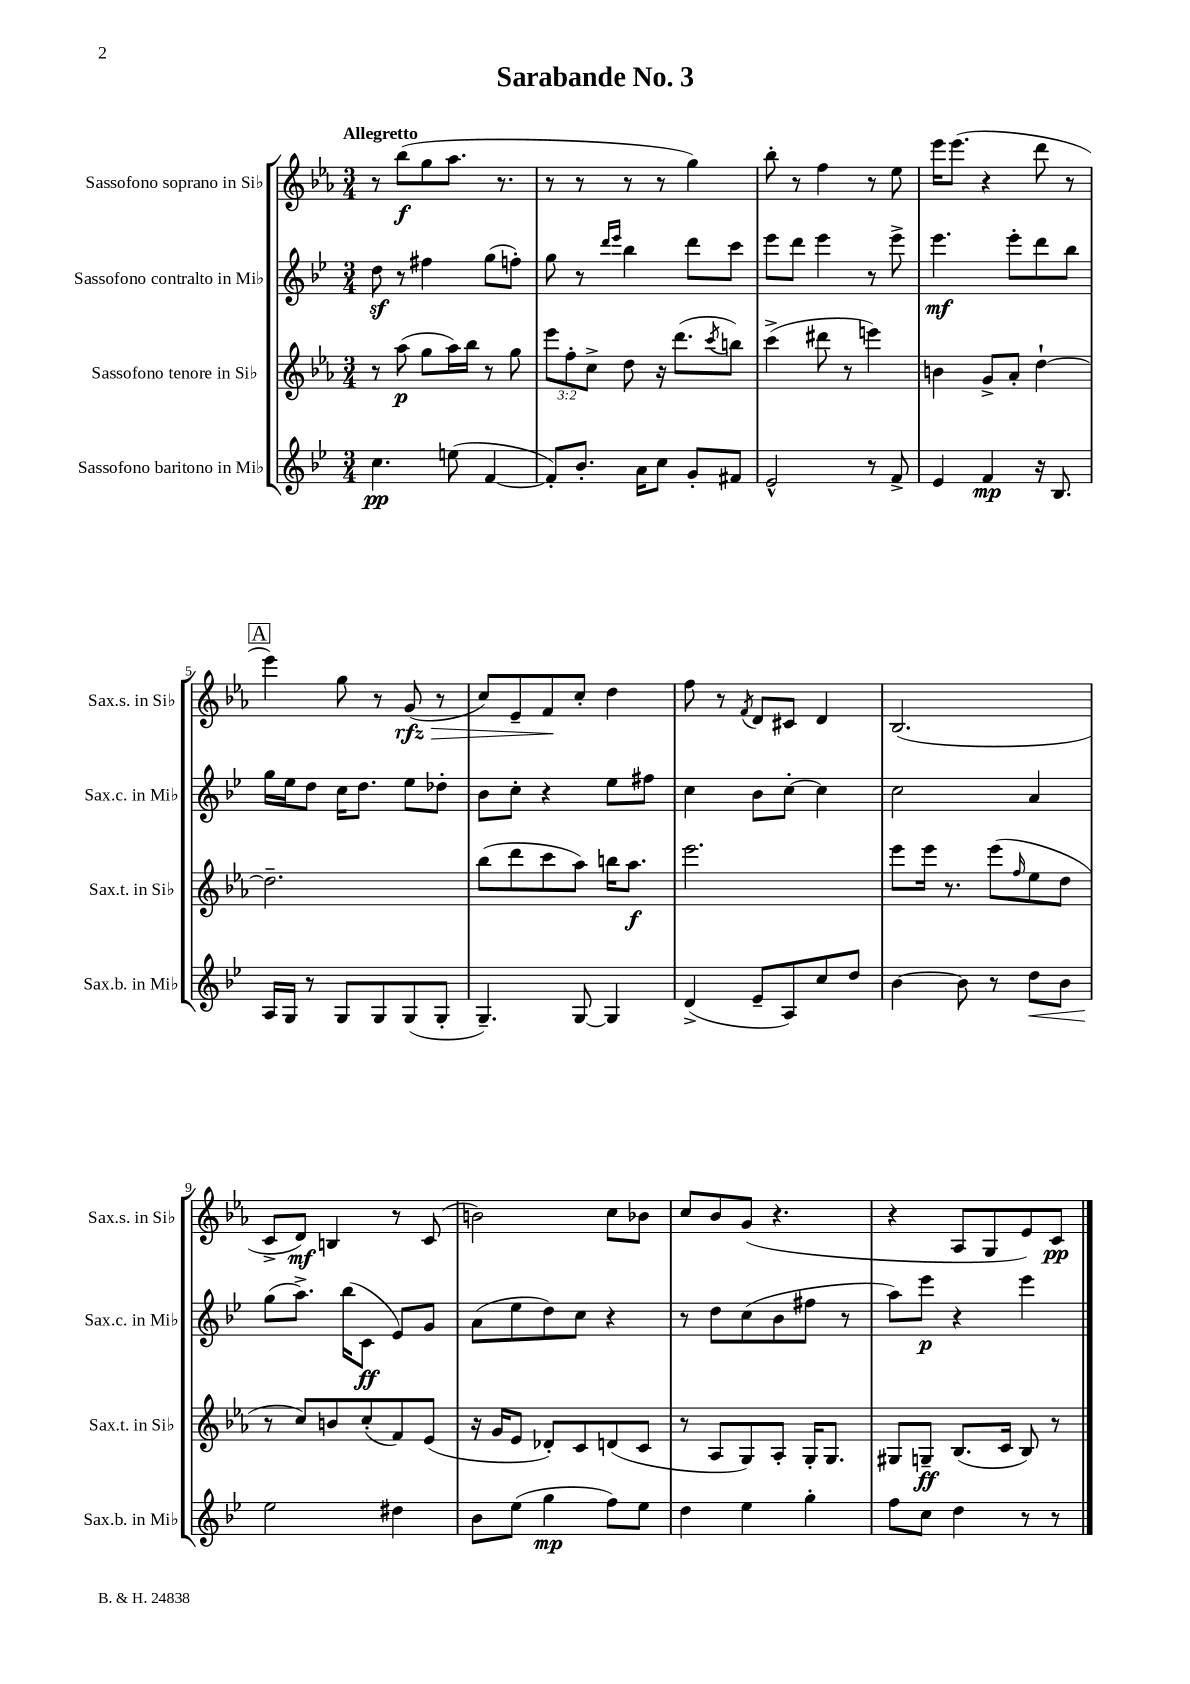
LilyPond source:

\header { title = "Sarabande No. 3" }
<<
\new StaffGroup <<
\new Staff = "s0" \with { instrumentName = "Sassofono soprano in Sib" shortInstrumentName = "Sax.s. in Sib" } {
    \clef treble \key ees \major \numericTimeSignature \time 3/4 \tempo "Allegretto"
    r8 bes''8\f( g''8 aes''8. r8. |
    r8 r8 r8 r8 g''4) |
    bes''8-. r8 f''4 r8 ees''8 |
    ees'''16 ees'''8.( r4 d'''8 r8 |
    \mark \markup { \box "A" } ees'''4) g''8 r8 g'8\rfz\>( r8 |
    c''8) ees'8-- f'8\! c''8-. d''4 |
    f''8 r8 \acciaccatura { f'8 } d'8 cis'8 d'4 |
    bes2.( |
    c'8-> d'8\mf) b4 r8 c'8( |
    b'2) c''8 bes'8 |
    c''8 bes'8 g'8( r4. |
    r4 aes8 g8 ees'8) c'8\pp \bar "|." |
}
\new Staff = "s1" \with { instrumentName = "Sassofono contralto in Mib" shortInstrumentName = "Sax.c. in Mib" } {
    \clef treble \key bes \major \numericTimeSignature \time 3/4
    d''8\sf r8 fis''4 g''8( f''8-.) |
    g''8 r8 \grace { d'''16 ees'''16 } bes''4 d'''8 c'''8 |
    ees'''8 d'''8 ees'''4 r8 ees'''8-> |
    ees'''4.\mf ees'''8-. d'''8 bes''8 |
    \mark \markup { \box "A" } g''16 ees''16 d''8 c''16 d''8. ees''8 des''8-. |
    bes'8 c''8-. r4 ees''8 fis''8 |
    c''4 bes'8 c''8~-. c''4 |
    c''2 a'4 |
    g''8( a''8.->) bes''16( c'8\ff ees'8) g'8 |
    a'8( ees''8 d''8) c''8 r4 |
    r8 d''8 c''8( bes'8 fis''8 r8 |
    a''8) ees'''8\p r4 ees'''4 \bar "|." |
}
\new Staff = "s2" \with { instrumentName = "Sassofono tenore in Sib" shortInstrumentName = "Sax.t. in Sib" } {
    \clef treble \key ees \major \numericTimeSignature \time 3/4 \override Staff.TupletNumber.text = #tuplet-number::calc-fraction-text
    r8 aes''8\p( g''8 aes''16) bes''16 r8 g''8 |
    \tuplet 3/2 { ees'''8 f''8-. c''8-> } d''8 r16 d'''8.( \acciaccatura { c'''8 } b''8) |
    c'''4->( dis'''8 r8 e'''4) |
    b'4 g'8-> aes'8-. d''4~-! |
    \mark \markup { \box "A" } d''2.-- |
    bes''8( d'''8 c'''8 aes''8) b''16 aes''8.\f |
    ees'''2. |
    ees'''8 ees'''16 r8. ees'''8( \grace { f''16 } ees''8 d''8 |
    r8 c''8) b'8 c''8-.( f'8) ees'8( |
    r16 g'16 ees'8 des'8-.) c'8 d'8( c'8 |
    r8 aes8 g8) aes8-. g16-. g8. |
    gis8 g8--\ff bes8.( c'16 bes8) r8 \bar "|." |
}
\new Staff = "s3" \with { instrumentName = "Sassofono baritono in Mib" shortInstrumentName = "Sax.b. in Mib" } {
    \clef treble \key bes \major \numericTimeSignature \time 3/4
    c''4.\pp e''8( f'4~ |
    f'8-.) bes'8.-. a'16 c''8 g'8-. fis'8 |
    ees'2-^ r8 f'8-> |
    ees'4 f'4\mp r16 bes8. |
    \mark \markup { \box "A" } a16 g16 r8 g8 g8 g8( g8-. |
    g4.--) g8~ g4 |
    d'4->( ees'8-- a8) c''8 d''8 |
    bes'4~ bes'8 r8 d''8\< bes'8 |
    ees''2\! dis''4 |
    bes'8 ees''8( g''4\mp f''8) ees''8 |
    d''4 ees''4 g''4-. |
    f''8 c''8 d''4 r8 r8 \bar "|." |
}
>>
>>
